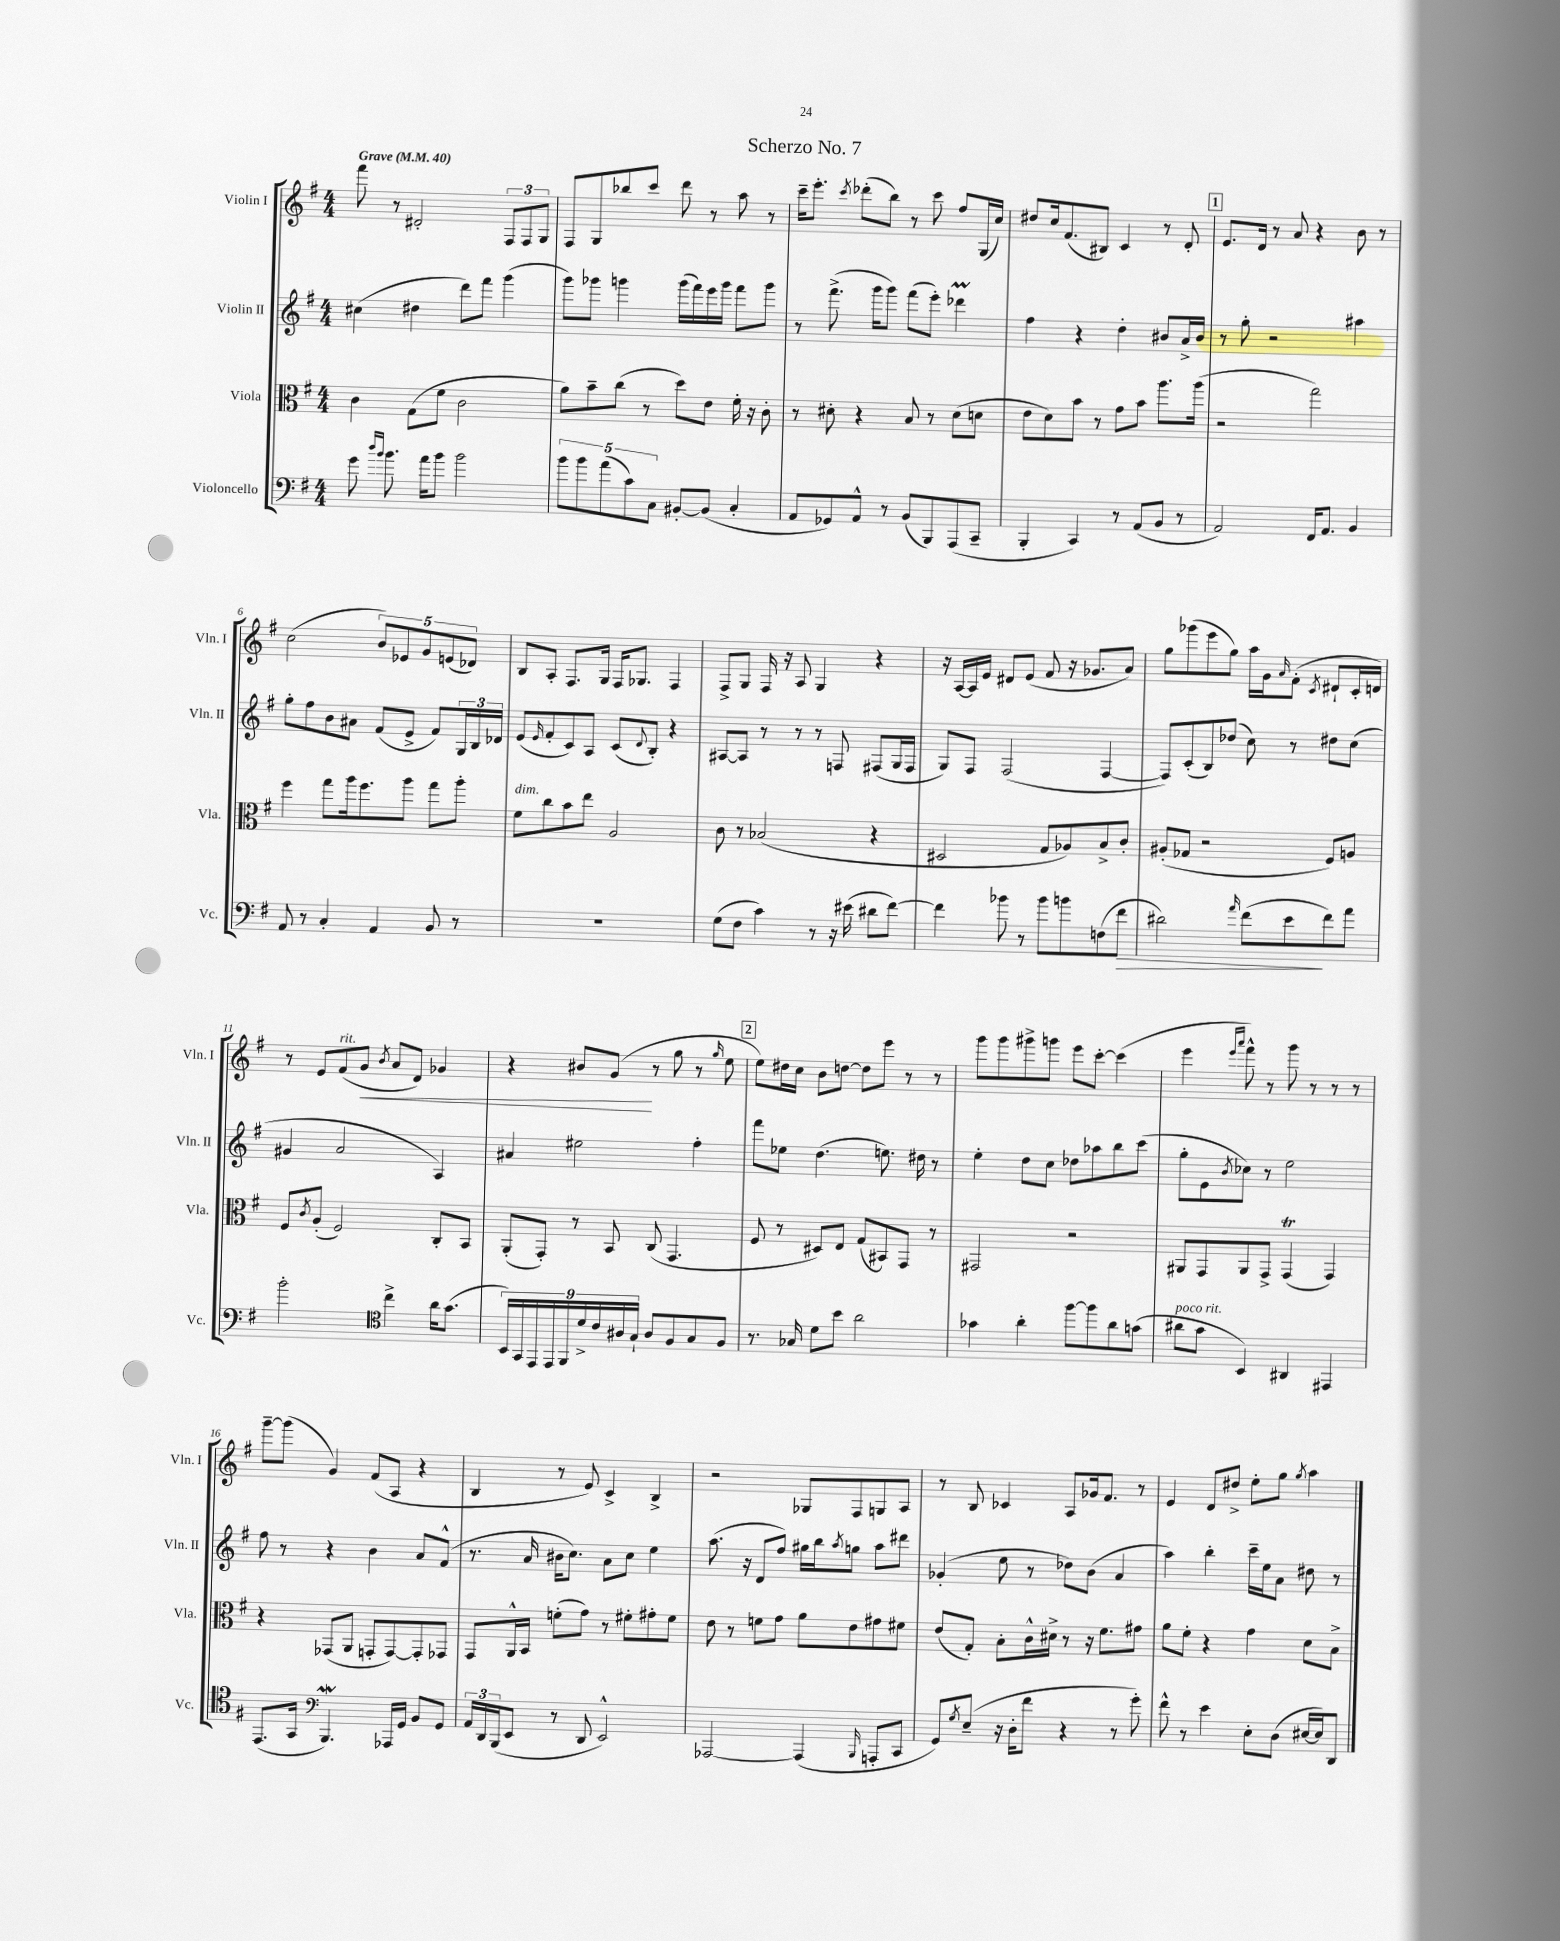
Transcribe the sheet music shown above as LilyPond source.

\header { title = "Scherzo No. 7" }
<<
\new StaffGroup <<
\new Staff = "s0" \with { instrumentName = "Violin I" shortInstrumentName = "Vln. I" } {
    \clef treble \key g \major \numericTimeSignature \time 4/4 \tempo "Grave" 4 = 40
    fis'''8 r8 dis'2-. \tuplet 3/2 { fis8 fis8 g8 } |
    fis8 g8 bes''8 c'''8 d'''8 r8 a''8 r8 |
    c'''16-- e'''8.-. \acciaccatura { c'''8 } des'''8-.( b''8) r8 c'''8 fis''8 g16( c''16) |
    dis''8 c''16 fis'8.( bis8) c'4 r8 d'8-. |
    \mark \markup { \box "1" } e'8. d'16 r8 a'8 r4 b'8 r8 |
    c''2( \tuplet 5/4 { b'8) ees'8 g'8 e'8( des'8) } |
    b8 a8-. fis8. g16 fis16 ges8. fis4 |
    fis8-> g8 fis16 r16 a8 g4 r4 |
    r16 a16~ a16 e'16 dis'8 e'8( fis'8 r16 ges'8. a'8) |
    g''8 ges'''8( e'''8 g''8) a''16 g'16 \grace { a'16 } fis'8-.( \acciaccatura { c'8 } dis'8-! c'16-. d'16) |
    r8 e'8 fis'8^\markup { \italic "rit." }( g'8\< \acciaccatura { b'8 } a'8 d'8) ges'4 |
    r4 bis'8 g'8\!( r8 g''8 r8 \grace { g''16 } e''8 |
    \mark \markup { \box "2" } e''8) dis''16 c''16 b'8 d''8~ d''8 e'''8 r8 r8 |
    g'''8 g'''8 gis'''8-> g'''8 e'''8 c'''8~-. c'''4( |
    e'''4 \grace { e'''16 a'''16 } fis'''8-^) r8 g'''8 r8 r8 r8 |
    g'''8~-- g'''8( g'4) fis'8( a8 r4 |
    b4 r8 e'8) c'4-> b4-> |
    r2 ges8 fis8 g8 a8 |
    r8 b8 ces'4 a8 ges'16 fis'8. r8 |
    e'4 d'8 dis''8-> e''8-. g''8 \acciaccatura { g''8 } a''4 \bar "|." |
}
\new Staff = "s1" \with { instrumentName = "Violin II" shortInstrumentName = "Vln. II" } {
    \clef treble \key g \major \numericTimeSignature \time 4/4
    cis''4( dis''4 d'''8) fis'''8 g'''4( |
    g'''8) ges'''8 g'''4 g'''16( fis'''16) e'''16 g'''16 fis'''8 g'''8 |
    r8 fis'''8.->( g'''16 g'''8) fis'''8( e'''8-.) des'''4\prall |
    fis''4 r4 d''4-. bis'8 a'16-> bis'16 |
    \mark \markup { \box "1" } r8 g''8-. r2 ais''4 |
    g''8-. fis''8 b'8 ais'8 fis'8( e'8-> fis'8) \tuplet 3/2 { g16 b16 des'16 } |
    e'8( \grace { e'16 } fis'8-. c'8) a8 c'8( \appoggiatura { d'8 } b8-.) r4 |
    ais8~ ais8 r8 r8 r8 f8 fis8( g16 fis16 |
    g8) fis8 fis2( fis4~ |
    fis8) c'8-.( b8) des''8( c''8) r8 dis''8 c''8( |
    gis'4 a'2 a4) |
    ais'4 eis''2 fis''4-. |
    \mark \markup { \box "2" } fis'''8 ees''8 d''4.( e''8.) dis''16 r8 |
    e''4-. d''8 c''8 des''8 aes''8 b''8 c'''8( |
    g''8-. e'8 \acciaccatura { b'8 } ces''8) r8 e''2 |
    fis''8 r8 r4 b'4 a'8 fis'8-^( |
    r8. a'16 bis'16 c''8.) a'8 c''8 e''4 |
    a''8.( r16 d'8 fis''8) gis''16 b''16 \acciaccatura { a''8 } g''8 a''8 dis'''8 |
    ges'4-.( e''8 r8 des''8) b'8( a'4 |
    a''4) b''4-. c'''16-- e''16 a'8 dis''8 r8 \bar "|." |
}
\new Staff = "s2" \with { instrumentName = "Viola" shortInstrumentName = "Vla." } {
    \clef alto \key g \major \numericTimeSignature \time 4/4
    c'4 g8( fis'8 c'2 |
    a'8) b'8-- c''8( r8 d''8) e'8 fis'16-. r16 c'8-. |
    r8 dis'8-. r4 b8 r8 dis'8( d'8 |
    e'8 d'8) b'8 r8 g'8 b'8 a''8. a''16( |
    \mark \markup { \box "1" } r2 g''2) |
    fis''4 g''8 a''16 fis''8. a''8 g''8 a''8-. |
    fis'8^\markup { \italic "dim." } c''8 b'8 e''8 a2 |
    c'8 r8 bes2( r4 |
    dis2 g8 aes8) b8-> c'8-. |
    ais8-.( ges8 r2 fis8) a8 |
    fis8 \acciaccatura { c'8 } a8-.( fis2) c8-. b,8 |
    a,8-.( g,8-.) r8 b,8 c8( g,4. |
    \mark \markup { \box "2" } fis8 r8 dis8) e8 g8( bis,8) g,8 r8 |
    gis,2 r2 |
    ais,8 g,8 ais,8 g,8-> g,4\trill( g,4) |
    r4 ges,8( a,8 g,8-. g,8~) g,8-. ges,8 |
    g,8 a,16-^ b,16 f'8-.( g'8) r8 fis'8-. gis'8-. fis'8 |
    e'8 r8 f'8 g'8 a'8 e'8 gis'8 fis'8 |
    e'8( g8-.) b8-. c'16-^ dis'16-> r8 r16 fis'8. gis'8 |
    a'8 fis'8-. r4 g'4 d'8 b8-> \bar "|." |
}
\new Staff = "s3" \with { instrumentName = "Violoncello" shortInstrumentName = "Vc." } {
    \clef bass \key g \major \numericTimeSignature \time 4/4
    g'8 \grace { d''16 b'16 } b'8. a'16 b'8 b'2 |
    \tuplet 5/4 { b'8 b'8 a'8( c'8) c8 } bis,8~-. bis,8( c4-. |
    a,8 ges,8) a,8-^ r8 b,8( b,,8) a,,8( c,8-- |
    b,,4-. c,4) r8 a,8( b,8 r8 |
    \mark \markup { \box "1" } a,2) fis,16 a,8. b,4 |
    a,8 r8 c4-. a,4 b,8 r8 |
    R1 |
    g8( fis8 c'4) r8 r16 eis'16( dis'8 fis'8~) |
    fis'4 bes'8 r8 bes'8 b'8 f8( fis'8\> |
    dis'2) \grace { a'16 } fis'8( e'8\! fis'8) a'8 |
    b'2-. \clef tenor c''4-> a'16 g'8.( |
    \tuplet 9/8 { b,16) g,16 e,16 e,16 fis,16 d'16-> c'16 ais16 g16-! } ais8 fis8 g8 fis8 |
    \mark \markup { \box "2" } r8. ges16 d'8 b'8 a'2 |
    ges'4 a'4-. fis''8~ fis''8 a'8 g'8( |
    ais'8^\markup { \italic "poco rit." } g'8 b,4) ais,4 eis,4 |
    e,8.( g,16 \clef bass b,,4.\mordent) aes,,16 g,16 b,8 g,8 |
    \tuplet 3/2 { a,16 d,16 b,,16( } e,8 r8 d,8 e,2-^) |
    aes,,2~ aes,,4( \grace { b,,16 } a,,8-. c,8 |
    g,8) \acciaccatura { g8 } e8--( r16 d16-. fis'8 r4 r8 g'8-.) |
    fis'8-^ r8 e'4 e8-. d8( eis16~ eis16) d,8 \bar "|." |
}
>>
>>
